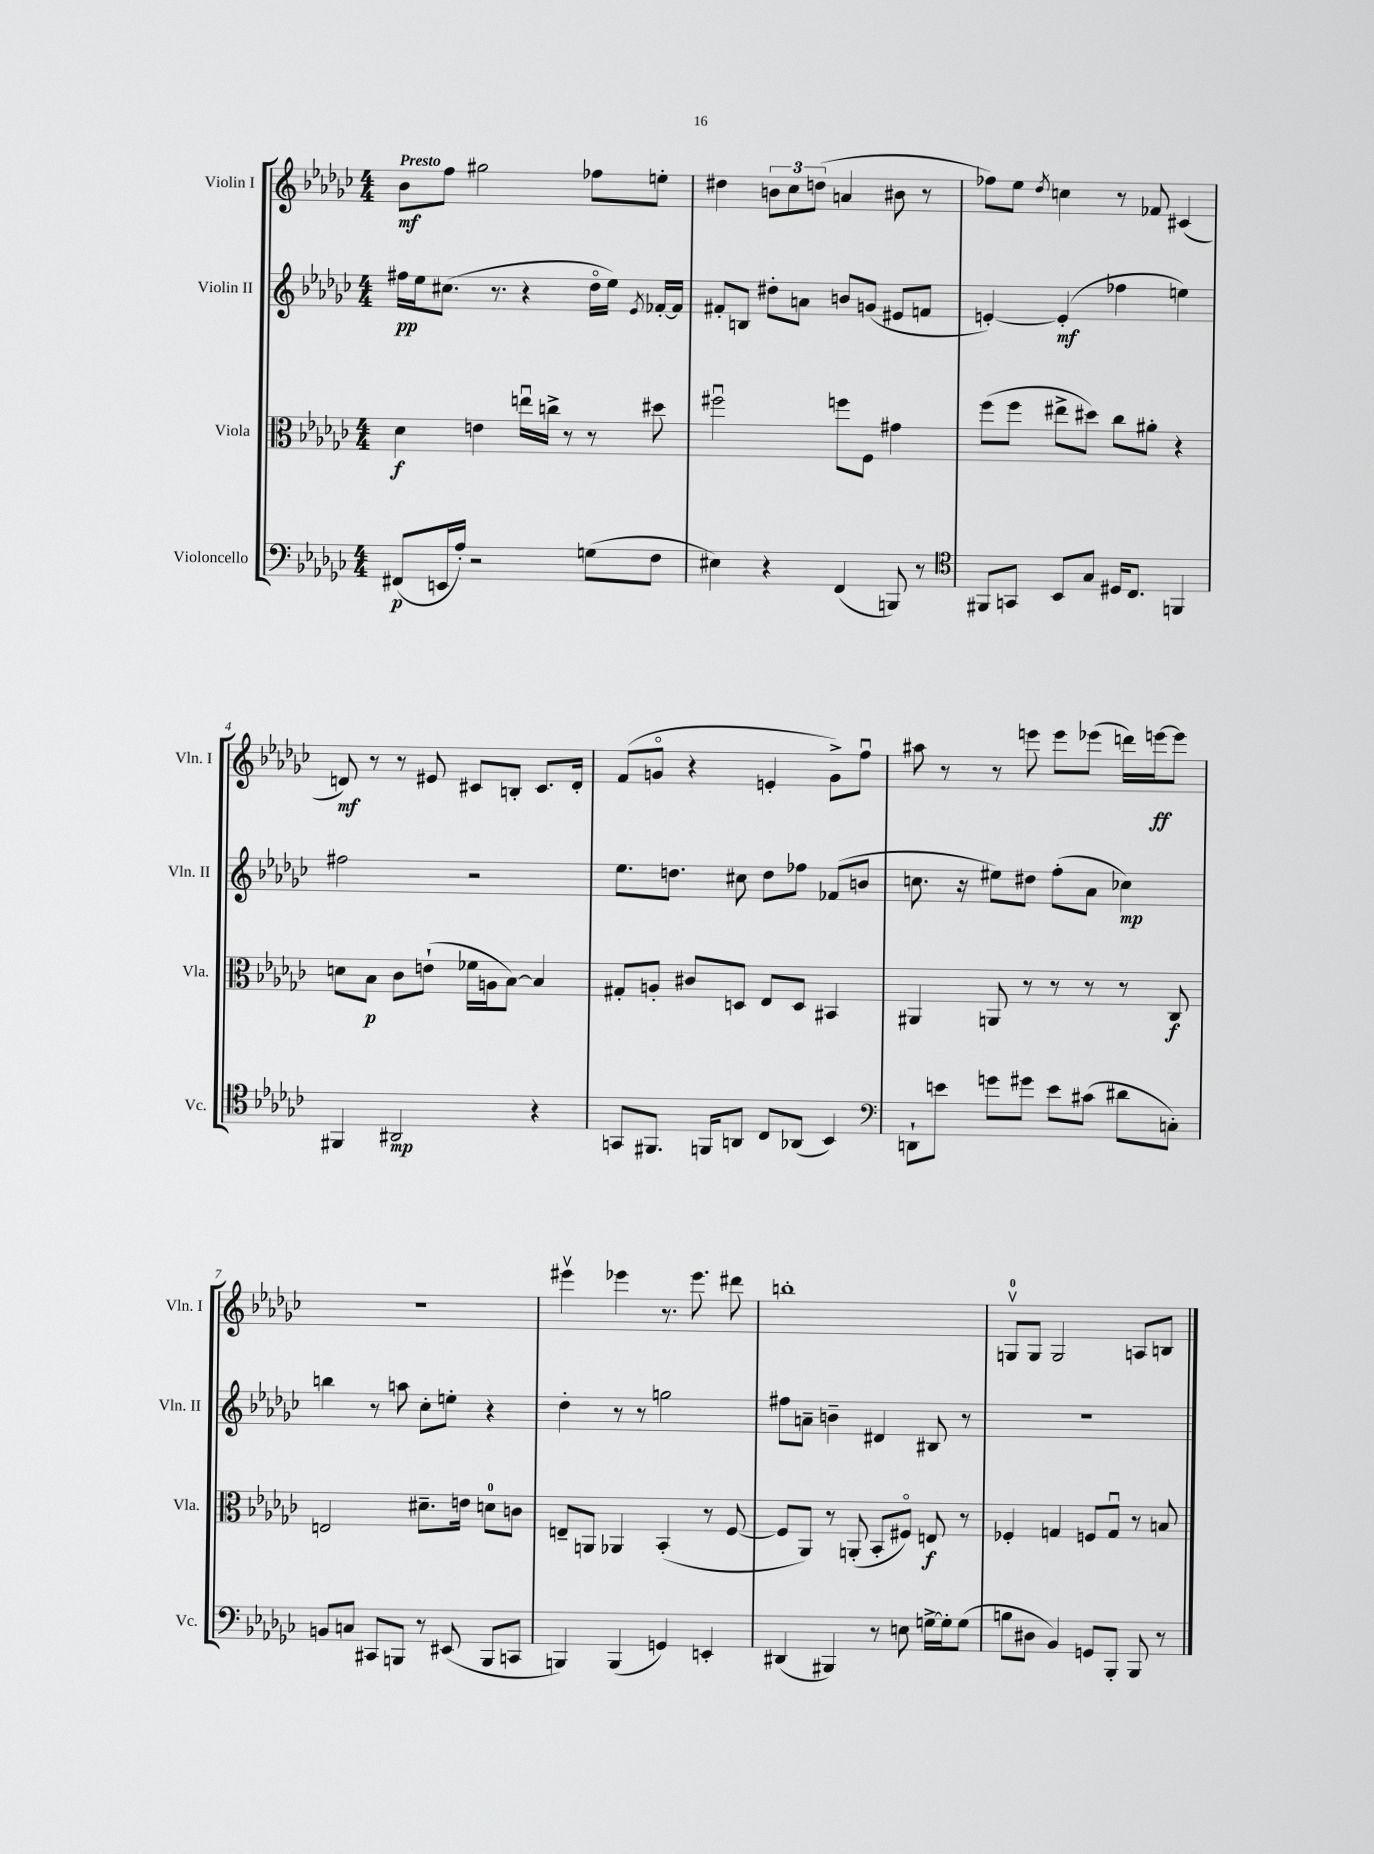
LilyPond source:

<<
\new StaffGroup <<
\new Staff = "s0" \with { instrumentName = "Violin I" shortInstrumentName = "Vln. I" } {
    \clef treble \key ges \major \numericTimeSignature \time 4/4 \tempo "Presto"
    \autoBeamOff bes'8[\mf f''8] gis''2 fes''8[ e''8]-. |
    dis''4 \tuplet 3/2 { b'8[ ces''8 d''8]( } a'4 bis'8 r8 |
    fes''8[) ees''8] \acciaccatura { des''8 } c''4 r8 fes'8 cis'4( |
    d'8\mf) r8 r8 eis'8 cis'8[ b8]-. cis'8.[ d'16]-. |
    f'8[( g'8]\flageolet r4 e'4-. g'8[->) f''8]\downbow |
    ais''8 r8 r8 e'''8 e'''8[ ees'''8]( d'''16[) e'''16~\ff e'''8] |
    r1 |
    eis'''4\upbow ees'''4 r8. ees'''8. dis'''8 |
    b''1-. |
    g8[-0\upbow g8] g2 a8[ b8] \bar "|." |
}
\new Staff = "s1" \with { instrumentName = "Violin II" shortInstrumentName = "Vln. II" } {
    \clef treble \key ges \major \numericTimeSignature \time 4/4
    \autoBeamOff fis''16[\pp ees''16 cis''8.]( r8. r4 des''16[\flageolet ees''16]) \acciaccatura { ees'8 } fes'16[~-. fes'16] |
    fis'8[-. b8] dis''8[-. a'8] b'8[ g'8]( eis'8[ f'8] |
    e'4~-.) e'4-.\mf( fes''4 e''4) |
    fis''2 r2 |
    ees''8.[ d''8.] cis''8 d''8[ fes''8] fes'8[( b'8] |
    c''8. r16 eis''8[) dis''8] f''8[-.( aes'8] ces''4\mp) |
    b''4 r8 a''8 ces''8[-. e''8]-. r4 |
    des''4-. r8 r8 g''2 |
    fis''8[ a'8]-- b'4-- dis'4 bis8 r8 |
    R1 \bar "|." |
}
\new Staff = "s2" \with { instrumentName = "Viola" shortInstrumentName = "Vla." } {
    \clef alto \key ges \major \numericTimeSignature \time 4/4
    \autoBeamOff des'4\f e'4 e''16[\downbow c''16]-> r8 r8 dis''8 |
    fis''2\downbow f''8[ f8] gis'4 |
    f''8[( f''8] eis''8[-> dis''8]) ces''8[ ais'8]-. r4 |
    d'8[ bes8]\p ces'8[ e'8]-!( fes'16[ a16 bes8]~) bes4 |
    gis8[-. a8]-. cis'8[ d8] ees8[ d8] bis,4 |
    ais,4 a,8 r8 r8 r8 r8 ces8\f |
    e2 dis'8.[-- e'16] d'8[-0 c'8] |
    e8[-- a,8] aes,4 bes,4-.( r8 f8~ |
    f8[ aes,8]) r8 a,8-.( bes,8[-. fis8]\flageolet) e8\f r8 |
    fes4-. g4 f8[ g8]\downbow r8 b8 \bar "|." |
}
\new Staff = "s3" \with { instrumentName = "Violoncello" shortInstrumentName = "Vc." } {
    \clef bass \key ges \major \numericTimeSignature \time 4/4
    \autoBeamOff fis,8[\p( e,16 aes16]-.) r2 g8[( f8] |
    eis4) r4 f,4( b,,8) r8 |
    \clef tenor fis,8[ g,8] bes,8[ ges8] dis16[ ces8.] f,4 |
    fis,4 ais,2\mp r4 |
    g,8[ fis,8.] f,16[ a,8] ces8[ aes,8]( bes,4) |
    \clef bass d,8[-! e'8] g'8[ gis'8] e'8[ cis'8]( dis'8[ c8]-.) |
    b,8[ c8] cis,8[ b,,8] r8 eis,8( b,,8[ c,8] |
    b,,4) b,,4( g,4) e,4-. |
    dis,4( bis,,4) r8 e8 g16[~-> g16-. g8]( |
    b8[ dis8] bes,4) g,8[ bes,,8]-. bes,,8 r8 \bar "|." |
}
>>
>>
